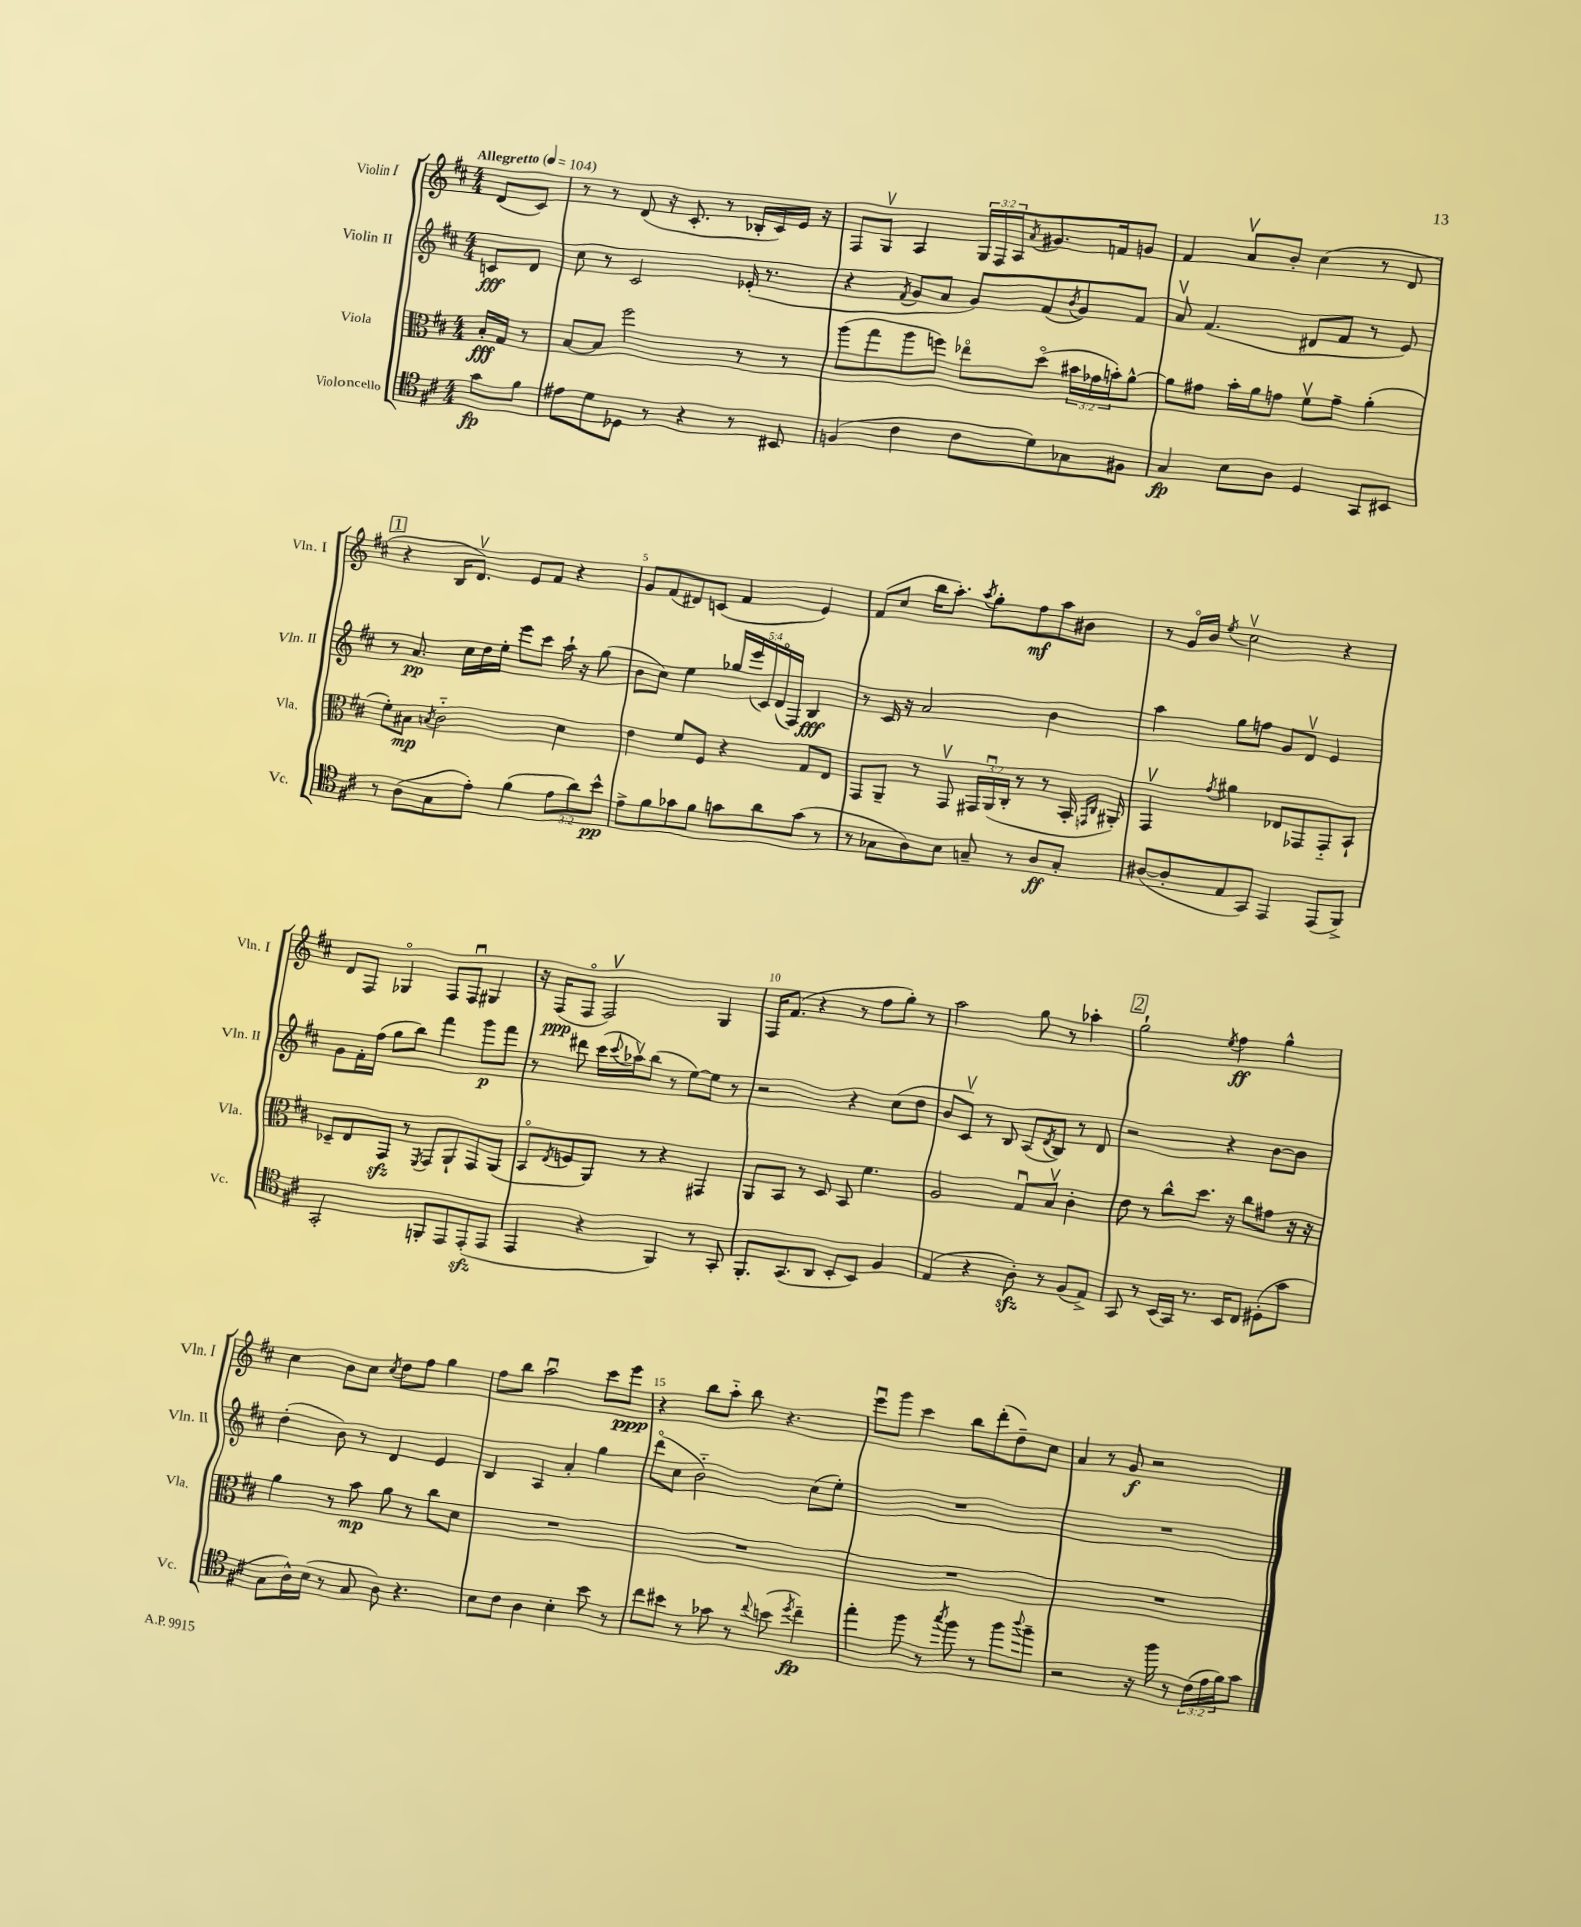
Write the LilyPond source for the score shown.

<<
\new StaffGroup <<
\new Staff = "s0" \with { instrumentName = "Violin I" shortInstrumentName = "Vln. I" } {
    \clef treble \key d \major \numericTimeSignature \time 4/4 \override Staff.TupletNumber.text = #tuplet-number::calc-fraction-text \partial 4 \tempo "Allegretto" 4 = 104
    d'8( cis'8) |
    r8 r8 d'8( r16 cis'8.-. r8 bes16-. cis'16) e'16 r16 |
    fis8 g8\upbow a4 \tuplet 3/2 { g16 fis16 a16 } \acciaccatura { a'8 } gis'8. f'16 g'8 |
    fis'4 a'8\upbow b'8-. cis''4( r8 d'8 |
    \mark \markup { \box "1" } r4 b16 d'8.\upbow) e'8 fis'8 r4 |
    g'8 fis'8( dis'8) c'8( fis'4 e'4) |
    fis'8( cis''8 b''16 a''8.-.) \acciaccatura { a''8 } g''8-. fis''8\mf a''8 bis'8 |
    r8 g'16\flageolet b'16 \acciaccatura { e''8 } cis''2\upbow r4 |
    d'8 fis8 ges4\flageolet fis8 fis8\downbow gis4 |
    r16 fis16\ppp( fis8\flageolet fis2\upbow) g4 |
    fis16 fis'8.( r4 r8 fis''8 g''8-.) r8 |
    a''2 g''8 r8 aes''4-. |
    \mark \markup { \box "2" } g''2-! \acciaccatura { e''8 } fis''4\ff g''4-^ |
    cis''4 b'8 cis''8 \acciaccatura { cis''8 } d''8 fis''8 g''4 |
    fis''8 b''8 a''2\downbow cis'''8 e'''8\ppp |
    r4 b''8 a''8-_ b''8 r4. |
    e'''8\downbow g'''8 cis'''4 b''8 d'''8-.( d''8--) cis''8 |
    a'4 r8 g'8\f r2 \bar "|." |
}
\new Staff = "s1" \with { instrumentName = "Violin II" shortInstrumentName = "Vln. II" } {
    \clef treble \key d \major \numericTimeSignature \time 4/4 \override Staff.TupletNumber.text = #tuplet-number::calc-fraction-text \partial 4
    c'8\fff d'8 |
    cis''8 r8 cis'2 ees'16-.( r8. |
    r4 \acciaccatura { fis'8 } g'8 a'8 g'8) fis'8( \acciaccatura { b'8 } g'8) fis'8 |
    a'8\upbow fis'4.( dis'8 fis'8 r8 e'8) |
    \mark \markup { \box "1" } r8 a'8.\pp cis''16 d''16 e''16-. e'''8 cis'''8 a''16-! r16 g''8( |
    b'8 cis''8) e''4 \tuplet 5/4 { ges''16 e'''16( cis'16) d'16\flageolet( fis16) } b4\fff |
    r8 cis'16 r16 a'2 b'4 |
    a''4 g''8 f''8 g'8 d'8\upbow e'4 |
    g'8 fis'16-. fis''16( g''8 b''8) fis'''4 g'''8\p fis'''8 |
    r8 dis'''8 cis'''16( \appoggiatura { cis'''8 } aes''16\upbow) b''8( r8 e''8~) e''8 r8 |
    r2 r4 cis''8( d''8 |
    b'8 cis'8\upbow) r8 b8 a8( \acciaccatura { d'8 } b8) r8 d'8 |
    \mark \markup { \box "2" } r2 r4 b'8~ b'8 |
    d''4-.( b'8) r8 d'4 e'4 |
    b4 a4 a'4-. g''4 |
    d'''8\flageolet( cis''8 b'2-_) cis''8( e''8-.) |
    R1 |
    R1 \bar "|." |
}
\new Staff = "s2" \with { instrumentName = "Viola" shortInstrumentName = "Vla." } {
    \clef alto \key d \major \numericTimeSignature \time 4/4 \override Staff.TupletNumber.text = #tuplet-number::calc-fraction-text \partial 4
    b16-.\fff g16 r8 |
    b8~ b8 fis''2 r8 r8 |
    a''8( g''8 a''8 f''8) ees''8\flageolet d''8\flageolet( \tuplet 3/2 { bis'16 ges'16 b'16-.) } a'8~-^ |
    a'8 gis'8 b'16-. a'16 g'8 fis'8\upbow g'8-- a'4-.( |
    \mark \markup { \box "1" } fis'8-.) bis8\mp \acciaccatura { b8 } cis'2-_ d'4 |
    e'4 fis'8 fis8 r4 g8 e8 |
    g,8 a,8-- r8 g,8\upbow \tuplet 3/2 { gis,16 a,16\downbow( cis16-. } r8 r8 b,16-. \grace { g,16 cis16 } ais,16-.) |
    g,4\upbow \acciaccatura { g'8 } ais'4 ees8 ges,8 ges,8-_ b,8-! |
    des8-- e8 g,8\sfz r8 \acciaccatura { fis,8 } g,8 a,8-! g,8 a,8( |
    b,8\flageolet \acciaccatura { e8 } f8 a,8) r8 r4 gis,4 |
    a,8 b,8 r8 d8 b,8 fis'4. |
    a2 g8\downbow b8\upbow cis'4-. |
    \mark \markup { \box "2" } e'8 r8 cis''8-^ d''8. r16 cis''8 gis'8 r16 r16 |
    a'4 r8 b'8\mp a'8 r8 cis''8 d'8 |
    R1 |
    R1 |
    R1 |
    R1 \bar "|." |
}
\new Staff = "s3" \with { instrumentName = "Violoncello" shortInstrumentName = "Vc." } {
    \clef tenor \key d \major \numericTimeSignature \time 4/4 \override Staff.TupletNumber.text = #tuplet-number::calc-fraction-text \partial 4
    g'8\fp fis'8 |
    eis'8 d'8 des8 r8 r4 r8 bis,8 |
    f4( cis'4 cis'8 d'8) ges8 fis8 |
    g4\fp b8 a8 d4 g,8 bis,8 |
    \mark \markup { \box "1" } r8 a8( g8 e'8-.) fis'4( \tuplet 3/2 { e'8 a'8) b'8-^\pp } |
    e'8-> fis'8 ges'8 fis'8 g'8 a'8 g'8( r8 |
    r8 ges8 a8) b8 g8-- r8 a8\ff g8-. |
    ais8~( ais8-. e8 g,8) e,4 e,8( fis,8->) |
    g,2-. f,8-. e,8 e,8-.\sfz( e,8 |
    e,4 r4 fis,4) r8 g,8-. |
    fis,8.-. g,8.( a,8 b,8-. b,8) fis4 |
    e4( r4 a8-.\sfz) r8 fis8( e8->) |
    \mark \markup { \box "2" } g,8 r8 b,16( g,16) r8. b,16 cis8 dis8-.( g'8 |
    g8 a16-^) b16( r8 g8 a8) r4. |
    b8 cis'8 a4 b4-. b'8 r8 |
    cis''8 bis'8 r8 ges'8 r8 \appoggiatura { cis''8 } b'8( \acciaccatura { d''8 } cis''4--\fp) |
    e''4-. fis''8 r8 \acciaccatura { g''8 } fis''8 r8 fis''8 \appoggiatura { a''8 } fis''8-- |
    r2 r16 fis''16 r8 \tuplet 3/2 { cis'16( e'16 fis'16) } g'8 \bar "|." |
}
>>
>>
\layout { \context { \Score \override BarNumber.break-visibility = ##(#f #t #t) barNumberVisibility = #(every-nth-bar-number-visible 5) } }
